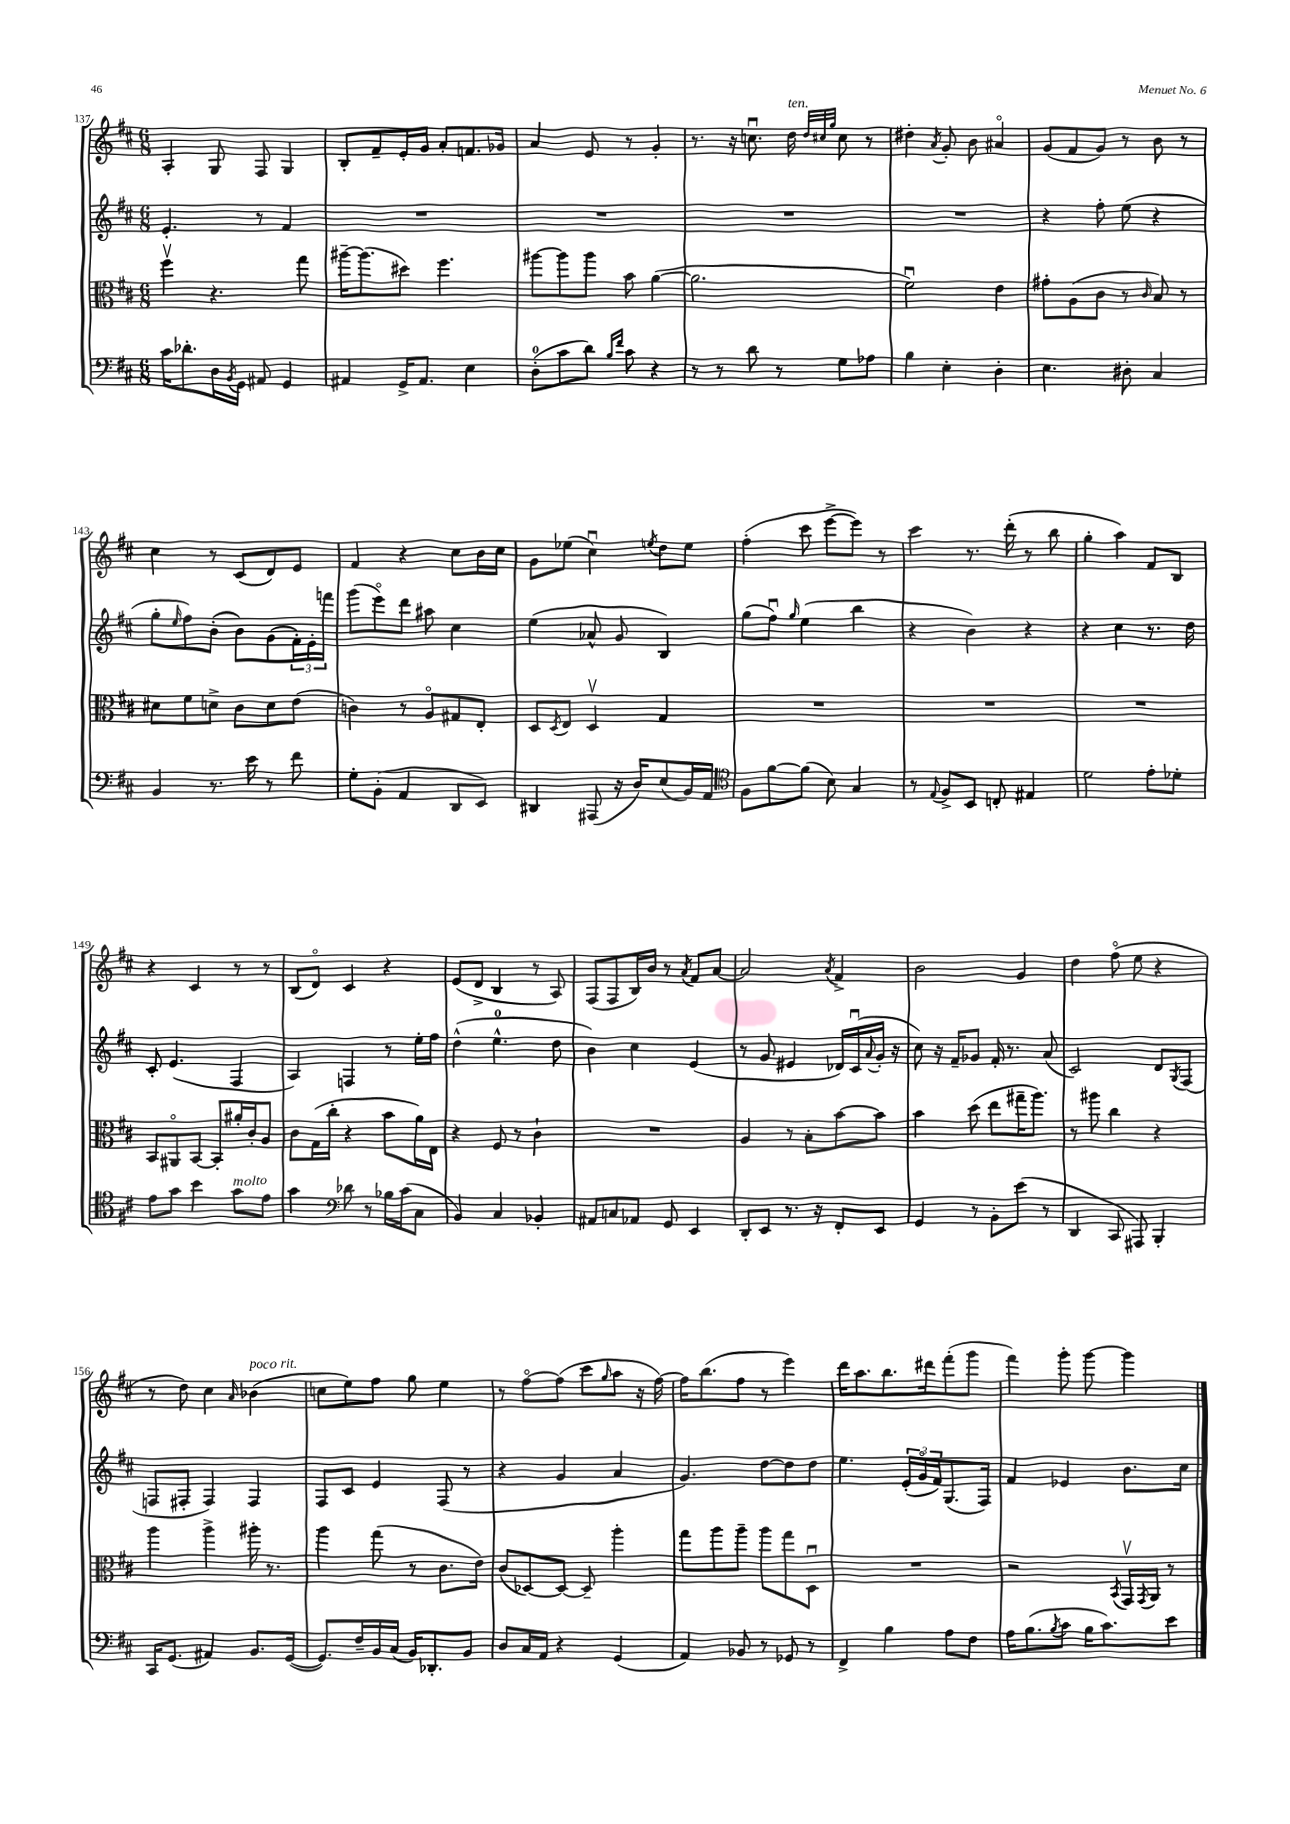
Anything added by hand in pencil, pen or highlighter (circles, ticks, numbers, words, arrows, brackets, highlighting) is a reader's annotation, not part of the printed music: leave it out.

**kern	**kern	**kern	**kern
*part4	*part3	*part2	*part1
*staff4	*staff3	*staff2	*staff1
*clefF4	*clefC3	*clefG2	*clefG2
*k[f#c#]	*k[f#c#]	*k[f#c#]	*k[f#c#]
*M6/8	*M6/8	*M6/8	*M6/8
=137	=137	=137	=137
16c#\KL	4ff#v\	4.e'/	4A'/
8.d-X'\	.	.	.
16D\L	4.r	.	8G/
8qBB/	.	.	.
16GG\JJ	.	.	.
8AA#X/	.	8r	8F#/
4GG/	.	4f#/	4G/
.	8gg\	.	.
=138	=138	=138	=138
4AA#X/	[16aa#X~\KL	2.r	8B'/L
.	(8.aa#\]	.	.
.	.	.	8f#~/
16GG^/KL	8dd#X\J)	.	16e'/L
8.AA#/J	.	.	16g/JJ
.	4.ff#\	.	8a'/L
4E\	.	.	8.fn/
.	.	.	16g-X/Jk
=139	=139	=139	=139
(8D'\L	[8aa#X\L	2.r	4a/
8c#\	8aa#\]	.	.
8d\J)	8aa#\J	.	8e/
16qqB/LL	.	.	.
16qqf#/JJ	.	.	.
8c#\	8b\	.	8r
4r	([4a\	.	4g'/
=140	=140	=140	=140
8r	2.a\]	2.r	8.r
8r	.	.	.
.	.	.	16r
8d\	.	.	8.ccnu\
8r	.	.	.
!	!	!	!LO:TX:a:i:t=ten.
.	.	.	16dd\
.	.	.	32qqdd/LLL
.	.	.	32qqcc#X/
.	.	.	32qqgg/JJJ
8G\L	.	.	8cc#\
8A-X\J	.	.	8r
=141	=141	=141	=141
4B\	2f#u\)	2.r	4dd#X'\
.	.	.	8qa/
4E'\	.	.	8g'/
.	.	.	8b\
4D'\	4e\	.	4a#X/
=142	=142	=142	=142
4.E\	8g#X'\L	4r	(8g/L
.	(8A\	.	8f#/
.	8c#\J	8ff#'\	8g/J)
8D#X'\	8r	(8ee\	8r
.	16qqc#/	.	.
4C#/	8B/)	4r	8b\
.	8r	.	8r
!!LO:LB:g=z
=143	=143	=143	=143
4BB/	8d#X\L	8gg'\L	4cc#\
.	.	16qqee/	.
.	8f#\	8ff#\)	.
8.r	8dn^\J	(8b'\J	8r
.	8c#\L	8b\L)	(8c#/L
16e\	.	.	.
8r	8d\	(8g\	8d/)
8f#\	(8e\J	24f#'\L)	8e/J
.	.	24e'\	.
.	.	24fffn\JJ	.
=144	=144	=144	=144
8G'\L	4cn\)	(8ggg\L	4f#/
(8BB'\J	.	8eee\)	.
4AA/	8r	8ddd\J	4r
.	8A/L	8aa#X\	.
8DD/L	8G#X/	4cc#\	8cc#\L
8EE/J)	8E'/J	.	16b\L
.	.	.	16cc#\JJ
=145	=145	=145	=145
4DD#X/	8D/L	(4ee\	8g\L
.	8qD/	.	.
.	8E/J	.	(8ee-X\J
(8AAA#X/	4Dv/	8a-X^^/	4cc#u\)
16r	.	8g/	.
16D/KL)	.	.	.
.	.	.	8qeen/
(8E/	4G/	4B/)	8dd\L
16BB/L)	.	.	8ee\J
16AA/JJ	.	.	.
=146	=146	=146	=146
*clefC4	*	*	*
8F#\L	2.r	(8gg\L	(4ff#'\
[8f#\	.	8ff#u\J)	.
.	.	16qqgg/	.
(8f#\J]	.	(4ee\	8ccc#\
8B\)	.	.	[8eee^\L
4G/	.	4bb\	8eee\J])
.	.	.	8r
=147	=147	=147	=147
8r	2.r	4r	4ccc#\
8qqE/	.	.	.
8F#^/L	.	.	.
8BB/J	.	4b\)	8.r
8Cn'/	.	.	.
.	.	.	(16ddd'\
4E#X/	.	4r	8r
.	.	.	8bb\
=148	=148	=148	=148
2d\	2.r	4r	4gg'\
.	.	4cc#\	4aa\)
8e'\L	.	8.r	8f#/L
8d-X'\J	.	.	8B/J
.	.	16dd\	.
!!LO:LB:g=z
=149	=149	=149	=149
8e\L	8BB/L	8c#'/	4r
8g\J	8AA#X/	(4.e/	.
4b\	[8BB/J	.	4c#/
.	8BB'/L]	.	.
!LO:TX:a:i:t=molto	!	!	!
8g\L	16a#X'/L	4F#/	8r
.	16c#'/J	.	.
8e\J	8A/J	.	8r
=150	=150	=150	=150
4g\	8c#\L	4A/)	(8B/L
.	(16G\L	.	8d/J)
.	16cc#'\JJ	.	.
*clefF4	*	*	*
8d-X\	4r	4Fn/	4c#/
8r	.	.	.
16B-X\LL	8b\L	8r	4r
(16c#\J	.	.	.
8C#\J	16a\L)	16ee'\LL	.
.	16E\JJ	16ff#\JJ	.
=151	=151	=151	=151
4BB/)	4r	(4dd^^\	(8e/L
.	.	.	8d^/J
4C#/	8F#/	4.ee^^\	4B/
.	8r	.	.
4BB-X'/	4c#`\	.	8r
.	.	8dd\	8A/)
=152	=152	=152	=152
8AA#X/L	2.r	4b\)	(8F#/L
8Cn/	.	.	8F#/
8AA-X/J	.	4cc#\	16B/L)
.	.	.	16b/JJ
8GG/	.	.	8r
.	.	.	8qa/
4EE/	.	(4e/	8f#/L
.	.	.	[8a/J
=153	=153	=153	=153
8DD'/L	4A/	8r	2a/]
8EE/J	.	8g/	.
8.r	8r	4e#X/	.
.	8B'\L	.	.
16r	.	.	.
.	.	.	8qa/
8FF#'/L	[8b\	16d-X/LL)	4f#^/
.	.	(16c#u/	.
.	.	8qqa/	.
8EE/J	8b\J]	16g'/JJ	.
.	.	16r	.
=154	=154	=154	=154
4GG/	4b\	8cc#\)	2b\
.	.	16r	.
.	.	16f#~/KL	.
8r	(8dd\	8g-X/J	.
8BB'\L	8ee\L	16f#'/	.
.	.	8.r	.
(8e\J	16gg#X~\K	.	4g/
.	8.aa\J)	.	.
8r	.	(8a/	.
=155	=155	=155	=155
4DD/	8r	2c#/)	4dd\
.	8aa#X\	.	.
8CC#/	4cc#\	.	(8ff#\
8AAA#X/)	.	.	8ee\
4BBB'/	4r	8d/L	4r
.	.	8qG/	.
.	.	(8F#/J	.
!!LO:LB:g=z
=156	=156	=156	=156
16CC#/KL	4aa\	8Fn/L	8r
(8.GG/J	.	.	.
.	.	8F#X'/J	8dd\)
4AA#X/)	4aa^\	4F#/)	4cc#\
.	.	.	16qqa/
!	!	!	!LO:TX:a:i:t=poco rit.
8.BB/L	16aa#X'\	4F#/	(4b-X\
.	8.r	.	.
([16GG/Jk	.	.	.
=157	=157	=157	=157
8.GG/L])	4aa\	8F#/L	8ccn\L
.	.	8c#/J	8ee\)
16F#~/L	.	.	.
16BB/	(8gg\	4e/	8ff#\J
(16C#/JJ	.	.	.
16BB/KL)	8r	.	8gg\
8.DD-X'/	.	.	.
.	8.c#\L	(8F#/	4ee\
8BB/J	.	8r	.
.	16e\Jk)	.	.
=158	=158	=158	=158
8D/L	(8c#/L	4r	8r
16C#/L	[8D-X/)	.	[8ff#\L
16AA/JJ	.	.	.
4r	8D-/J_	4g/	(8ff#\J]
.	8D-~/]	.	8ccc#\L
.	.	.	16qqgg/
(4GG/	4aa'\	4a/	8aa\J
.	.	.	16r
.	.	.	[16ff#\)
=159	=159	=159	=159
4AA/)	8gg\L	4.g/)	16ff#\KL]
.	.	.	(8.bb\
.	8aa\	.	.
8BB-X/	8aa~\J	.	8ff#\J
8r	8aa\L	[8dd\L	8r
8GG-X/	8gg\	8dd\]	4eee\)
8r	8Du\J	8dd\J	.
=160	=160	=160	=160
4FF#^/	2.r	4.ee\	16ddd\KL
.	.	.	8.aa\
4B\	.	.	8.bb\
.	.	(24e'/LL	.
.	.	24g/	.
.	.	.	16ddd#X\k
.	.	24f#/J)	.
8A\L	.	(8.G/	(8fff#'\
8F#\J	.	.	8ggg\J
.	.	16F#/Jk)	.
=161	=161	=161	=161
16A\KL	2r	4f#/	4fff#\)
(8.B\	.	.	.
8qB/	.	.	.
8c#\J	.	4e-X/	8ggg'\
16B\KL	.	.	[8ggg\
8.c#\)	.	.	.
.	8qBB/	.	.
.	16GGv/LL	8.b\L	4ggg\]
.	8qGG/	.	.
.	16AA/JJ	.	.
8e\J	8r	.	.
.	.	16cc#\Jk	.
==	==	==	==
*-	*-	*-	*-
